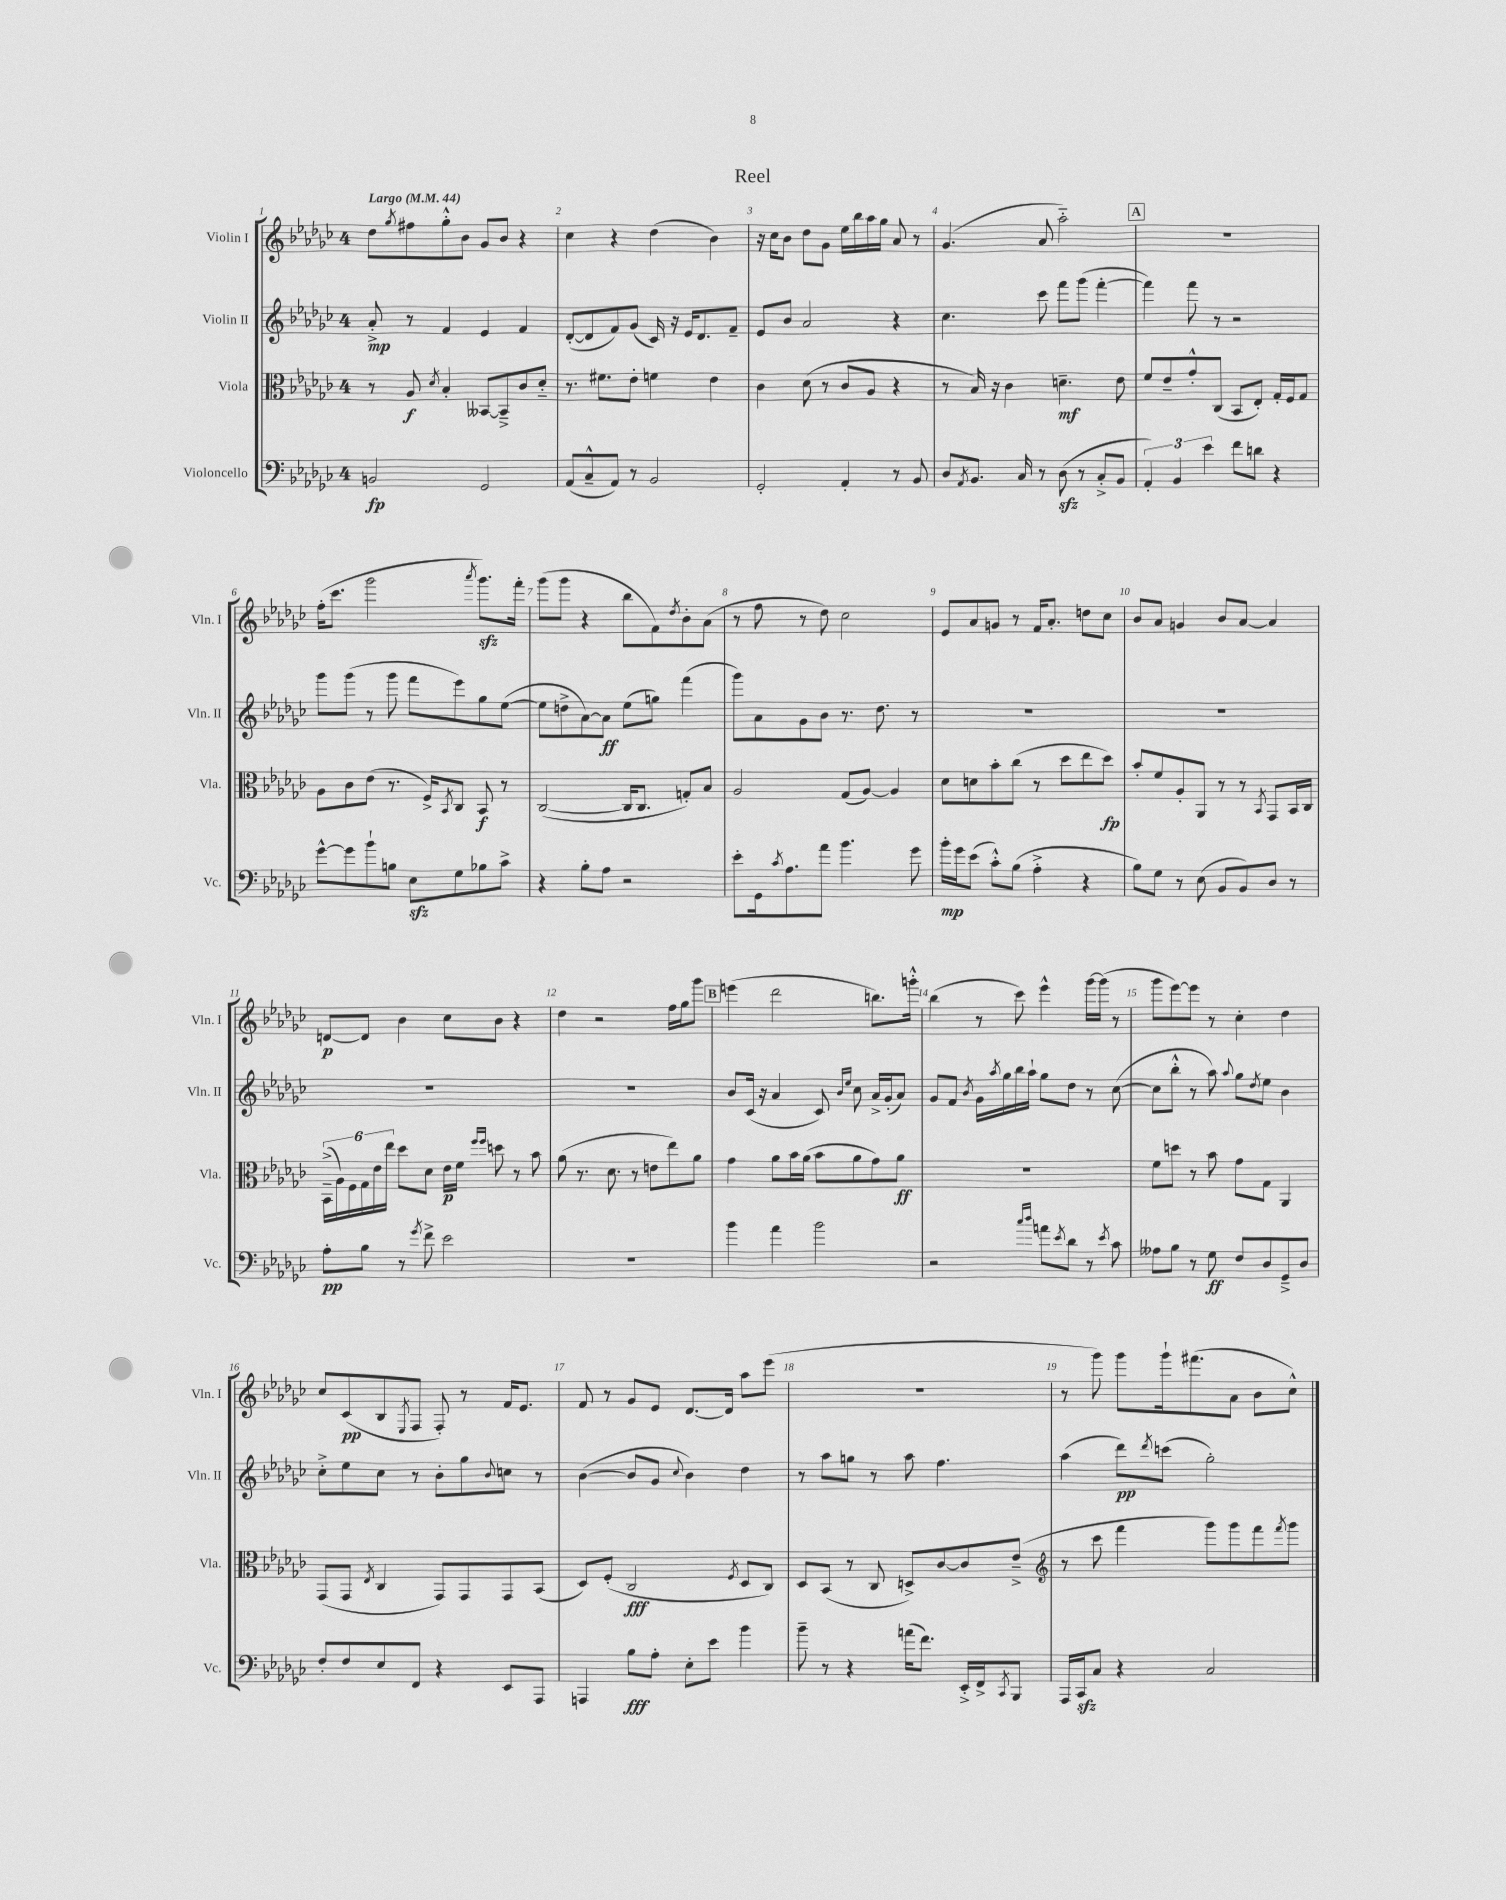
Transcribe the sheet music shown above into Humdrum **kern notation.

**kern	**kern	**kern	**kern
*staff4	*staff3	*staff2	*staff1
*clefF4	*clefC3	*clefG2	*clefG2
*k[b-e-a-d-g-c-]	*k[b-e-a-d-g-c-]	*k[b-e-a-d-g-c-]	*k[b-e-a-d-g-c-]
*M4/4	*M4/4	*M4/4	*M4/4
*MM44	*MM44	*MM44	*MM44
2BB/	8r	8a-'^/	8dd-\L
.	.	.	8qgg-/
.	8A-/	8r	8ff#\
.	8qd-/	.	.
.	4B-'/	4f/	8gg-'^^\
.	.	.	8b-\J
2GG-/	[8BB--/L	4e-/	8g-/L
.	8BB--~^/]	.	8b-/J
.	8c-/	4f/	4r
.	8d-'~/J	.	.
=	=	=	=
(8AA-/L	8.r	([8d-'/L	4cc-\
8C-~^^/	.	8d-/]	.
.	8.f#\L	.	.
8AA-/J)	.	8f/)	4r
8r	8e-'\J	(8g-/J	.
2BB-/	4f\	16c-/)	(4dd-\
.	.	16r	.
.	.	16e-/LK	.
.	.	8.d-/	.
.	4e-\	.	4b-\)
.	.	8f~/J	.
=	=	=	=
2GG-'/	4c-\	8e-/L	16r
.	.	.	16cc-\LK
.	.	8b-/J	8b-\J
.	(8d-\	2a-/	8dd-\L
.	8r	.	8g-\J
4AA-'/	8c-/L	.	16ee-\LL
.	.	.	16bb-\
.	8A-/J	.	16aa-\
.	.	.	16gg-\JJ
8r	4r	4r	8a-/
8BB-/	.	.	8r
=	=	=	=
8D-/L	8r	4.cc-\	(4.g-/
8qAA-/	.	.	.
8.BB-/J	16B-/)	.	.
.	16r	.	.
.	4c-\	.	.
16C-/	.	.	.
8r	.	8ccc-\	8a-/
(8D-\	4.d~\	8fff\L	2aa-'~\)
8r	.	(8ggg-\J	.
8C-'^/L	.	[4fff'\	.
8BB-/J	8e-\	.	.
=	=	=	=
6AA-'/)	8f/L	4fff\])	1r
.	8e-~/	.	.
6BB-/	.	.	.
.	8g-'^^/	8fff\	.
6e-\	.	.	.
.	(8C-/J	8r	.
8f\L	8BB-/L	2r	.
8d\J	8E-'/J)	.	.
4r	16G-'/LL	.	.
.	16F/J	.	.
.	8G-/J	.	.
=	=	=	=
[8g-^^\L	8A-\L	8ggg-\L	(16ff'\LK
.	.	.	8.ccc-\J
8g-\]	8c-\	(8ggg-\J	.
8b-`\	(8e-\J	8r	2ggg-\
8B\J	8.r	8ggg-\	.
8E-\L	.	8fff\L	.
.	16F^/LK)	.	.
.	8qBB-/	.	.
8G-\	8C-/J	8eee-\)	.
.	.	.	8qaaa-/
8B-\	8BB-/	8gg-\	8.ggg-\L)
8c-^\J	8r	([8ee-\J	.
.	.	.	16fff'\Jk
=	=	=	=
4r	([2C-/	8ee-\]L	(8ggg-\L
.	.	8dd^\	8ggg-\J
8B-'\L	.	[8a-\)	4r
8A-\J	.	8a-\]J	.
2r	16C-/]LK	(8ee-\L	8bb-\L
.	8.C-/J	.	.
.	.	8gg\J)	8f\)
.	.	.	8qdd-/
.	8G'/L)	(4fff\	8b-'\
.	8B-/J	.	(8a-\J
=	=	=	=
8e-'\L	2A-/	8ggg-\L)	8r
16GG-\k	.	8a-\	8ff\
8qc-/	.	.	.
8.A-\	.	.	.
.	.	8g-\	8r
8a-\J	.	8b-\J	8dd-\)
4.b-\	(8G-/L	8.r	2cc-\
.	[8A-/J)	.	.
.	.	8.dd-\	.
.	4A-/]	.	.
8g-\	.	8r	.
=	=	=	=
16b-'\LL	8d-\L	1r	8e-/L
16g-\J	.	.	.
(8e-\J	8d\	.	8a-/
8c-'^^\L)	8b-'\	.	8g/J
(8B-\J	(8cc-\J	.	8r
4A-'^\	8r	.	16f/LK
.	.	.	8.a-'/J
.	8dd-\L	.	.
4r	8ee-\	.	8dd\L
.	8dd-\J)	.	8cc-\J
=	=	=	=
8B-\L)	8b-'/L	1r	8b-/L
8G-\J	8f/	.	8a-/J
8r	8A-'/	.	4g/
(8E-\	8AA-/J	.	.
8BB-/L	8r	.	8b-/L
8BB-/)	8r	.	[8a-/J
.	8qBB-/	.	.
8D-/J	8GG-/L	.	4a-/]
8r	16BB-/L	.	.
.	16C-/JJ	.	.
=	=	=	=
8A-'\L	(24BB-~^\LL	1r	[8d/L
.	24A-\)	.	.
.	24F\	.	.
8B-\J	24G-\	.	8d/]J
.	24e-\	.	.
.	24ee-\JJ	.	.
8r	8dd-\L	.	4b-\
8qg-/	.	.	.
8f^\	8d-\J	.	.
2e-\	16e-\LL	.	8cc-\L
.	16f\JJ	.	.
.	16qqff/LL	.	.
.	16qqff/JJ	.	.
.	8dd\	.	8b-\J
.	8r	.	4r
.	8b-\	.	.
=	=	=	=
1r	(8a-\	1r	4dd-\
.	8.r	.	.
.	.	.	2r
.	8.d-\	.	.
.	8r	.	.
.	8e\L	.	.
.	8ee-\)	.	16ff\LL
.	.	.	16gg-\J
.	8a-\J	.	8ggg-\J
=	=	=	=
4b-\	4g-\	8b-/L	(4eee\
.	.	(16c-/Jk	.
.	.	16r	.
4a-\	8a-\L	4a-/	2ddd-\
.	16b-\L	.	.
.	(16a-\JJ	.	.
2b-\	8b-\L	8c-/)	.
.	.	16qqb-/LL	.
.	.	16qqee-/JJ	.
.	8a-\	8cc-\	.
.	8g-\)	16a-^/LL	8.bb\L)
.	.	(16g-'/J	.
.	8a-\J	8a-/J)	.
.	.	.	16ggg'^^\Jk
=	=	=	=
2r	1r	8g-/L	(4bb-\
.	.	8f/J	.
.	.	8qb-/	.
.	.	16g-\LL	8r
.	.	8qaa-/	.
.	.	16gg-\	.
.	.	16bb-\	8ccc-\)
.	.	16aa-`\JJ	.
16qqcc-/LL	.	.	.
16qqdd-/JJ	.	.	.
8a\L	.	8gg-\L	4eee-^^\
8qe-/	.	.	.
8d-\J	.	8dd-\J	.
8r	.	8r	[16ggg-\LL
.	.	.	(16ggg-\]JJ
8qe-/	.	.	.
8c-\	.	([8cc-\	8r
=	=	=	=
8A--\L	8f\L	8cc-\]L	8ggg-\L
8B-\J	8dd\J	8bb-'^^\J	[8eee-\)
8r	8r	8r	8eee-\]J
8G-\	8b-\	8aa-\)	8r
.	.	8qqaa-/	.
8F/L	8g-\L	8gg-\L	4cc-'\
.	.	8qdd-/	.
8D-/	8G-\J	8ee-\J	.
8GG-~^/	4AA-/	4b-\	4dd-\
8D-/J	.	.	.
=	=	=	=
8F'/L	(8GG-/L	8cc-'^\L	8cc-/L
8F/	8GG-/J	8ee-\	(8c-/
.	8qE-/	.	.
8E-/	4C-/	8cc-\J	8B-/
.	.	.	8qE-/
8FF/J	.	8r	8F/J
4r	8GG-/L)	8b-'\L	8F'/)
.	8GG-/	8gg-\	8r
.	.	8qqb-/	.
8EE-/L	8GG-/	8cc\J	16f/LK
.	.	.	8.e-/J
8AAA-/J	(8BB-/J	8r	.
=	=	=	=
4AAA/	8D-/L)	([4b-\	8f/
.	(8F'/J	.	8r
8B-\L	2C-/	8b-/]L	8g-/L
8A-'\J	.	8g-/J	8e-/J
.	.	8qqcc-/	.
8E-'\L	.	4b-\)	[8.d-/L
8e-\J	.	.	.
.	.	.	16d-/]Jk
.	8qF/	.	.
4b-\	8D-/L	4dd-\	8aa-\L
.	8C-/J)	.	(8eee-\J
=	=	=	=
8b-~\	8D-/L	8r	1r
8r	(8BB-/J	8aa-\L	.
4r	8r	8gg\J	.
.	8C-/	8r	.
(16a\LK	8D^/L)	8aa-\	.
8.f\J)	.	.	.
.	[8c-/	4.ff\	.
16EE-'^/LL	8c-/]	.	.
16FF^/J	.	.	.
8qCC-/	.	.	.
8BBB-/J	(8e-~^/J	.	.
=	=	=	=
*	*clefG2	*	*
16AAA-/LL	8r	(4aa-\	8r
16CC-/J	.	.	.
8C-/J	8ccc-\	.	8ggg-\)
4r	4fff\	8ddd-\L)	8ggg-\L
.	.	8qddd-/	.
.	.	(8ccc\J	16ggg-`\k
.	.	.	(8.fff#\
2C-/	8ggg-\L)	2gg-'\)	.
.	8ggg-\	.	8a-\J
.	8fff\	.	8b-\L
.	8qfff/	.	.
.	8ggg-\J	.	8cc-^^\J)
==	==	==	==
*-	*-	*-	*-
